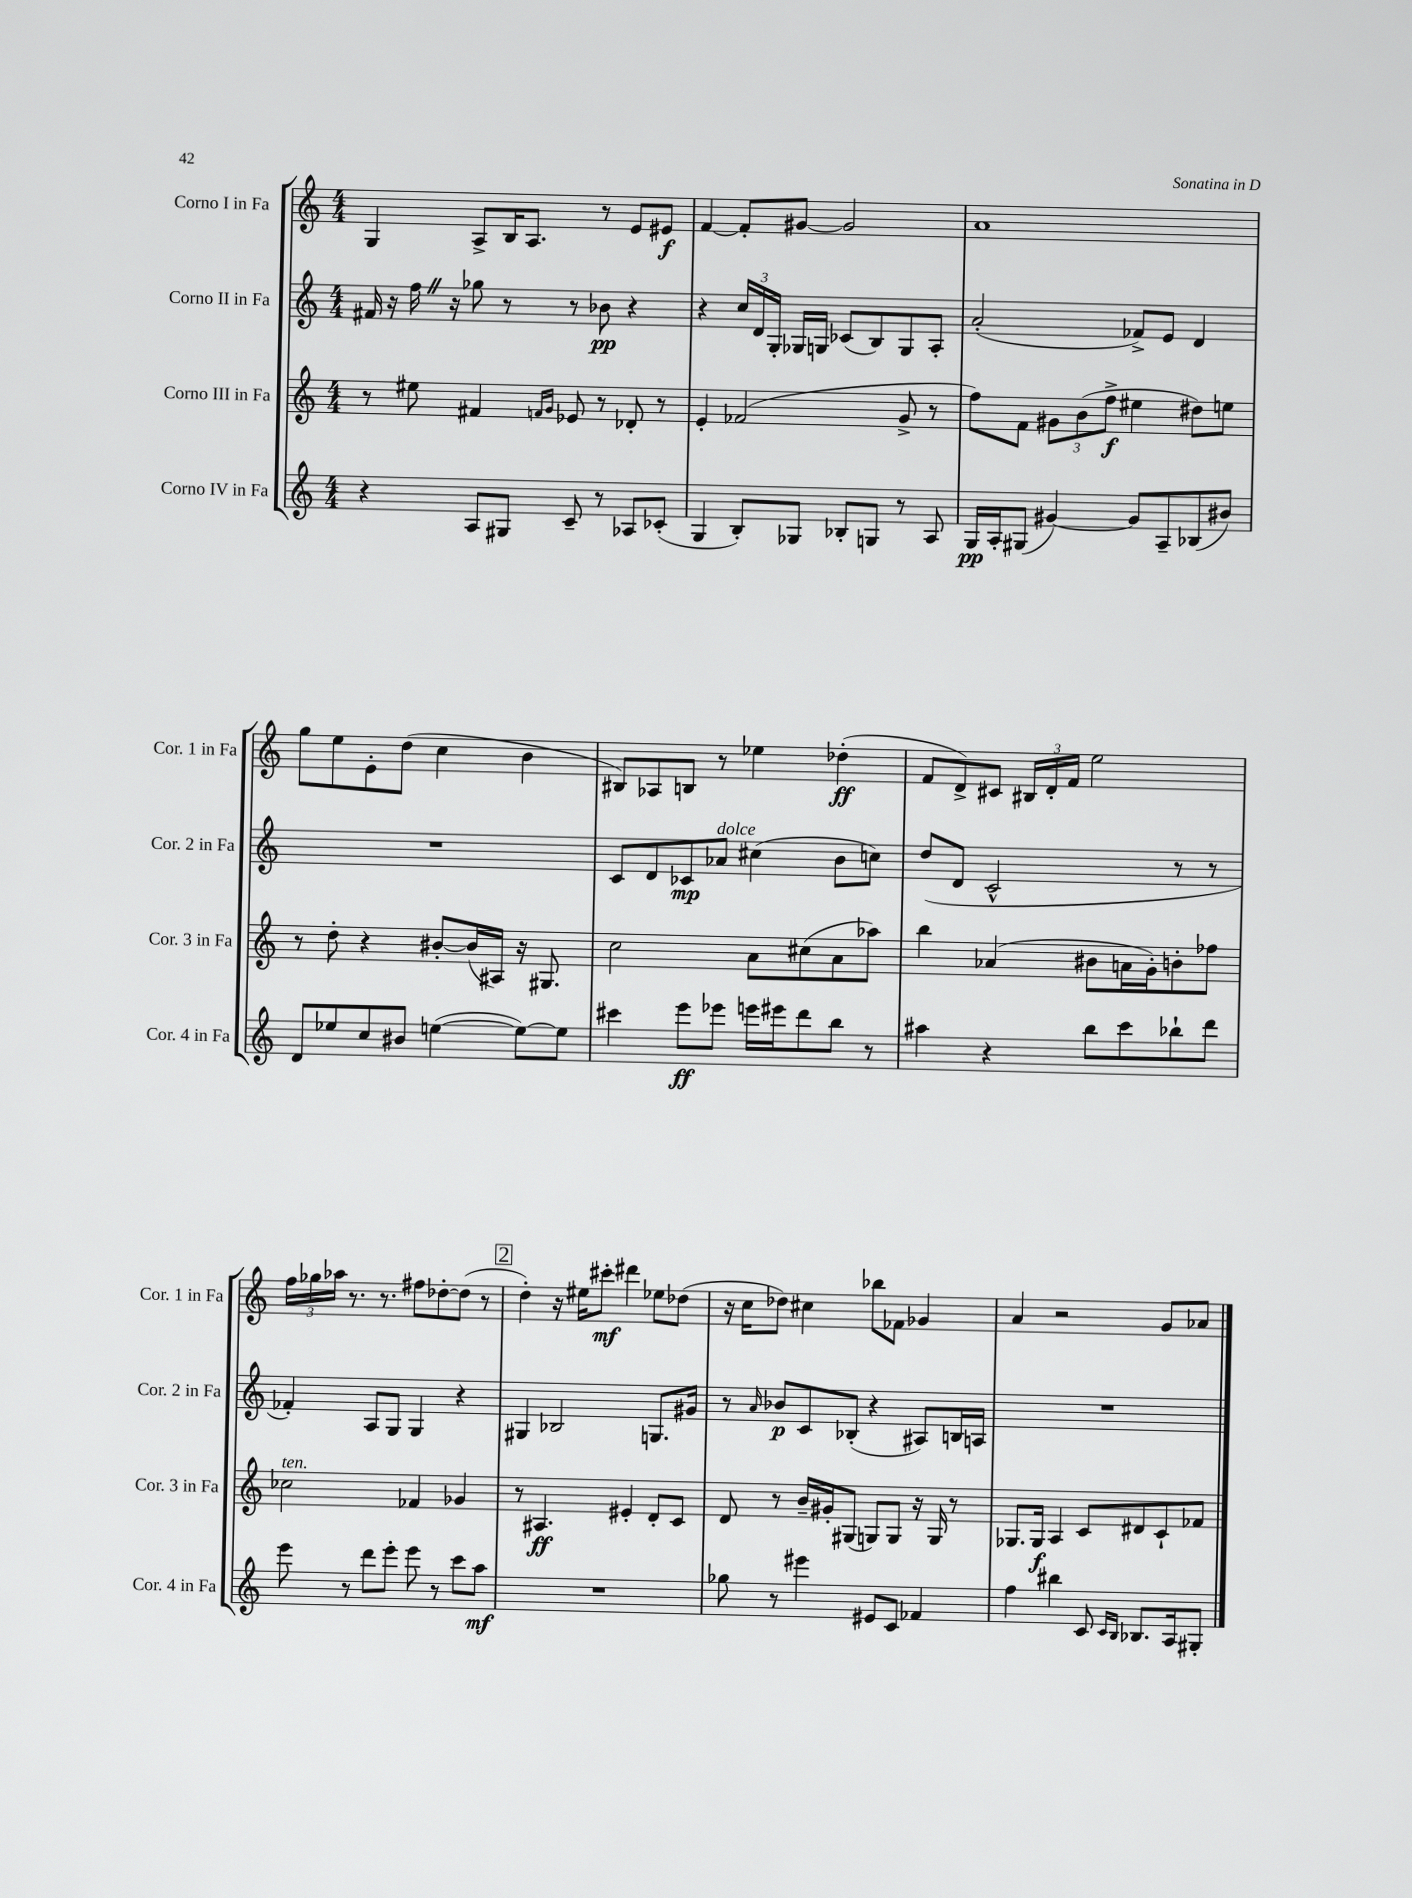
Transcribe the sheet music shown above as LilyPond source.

<<
\new StaffGroup <<
\new Staff = "s0" \with { instrumentName = "Corno I in Fa" shortInstrumentName = "Cor. 1 in Fa" } {
    \clef treble \key c \major \numericTimeSignature \time 4/4
    \autoBeamOff g4 a8[-> b16 a8.] r8 e'8[ eis'8]\f |
    f'4~ f'8[-. gis'8]~ gis'2 |
    a'1 |
    g''8[ e''8 e'8-. d''8]( c''4 b'4 |
    bis8[) aes8 b8] r8 ees''4 des''4-.\ff( |
    f'8[ d'8->) cis'8] \tuplet 3/2 { bis16[ d'16-. f'16] } e''2 |
    \tuplet 3/2 { f''16[ ges''16 aes''16] } r8. r8. fis''8[ des''8~-. des''8]( r8 |
    \mark \markup { \box "2" } d''4-.) r16 eis''16[ cis'''8]-.\mf dis'''4 ees''8[ des''8]( |
    r16 c''16[ des''8]) cis''4 bes''8[ fes'8] ges'4 |
    a'4 r2 g'8[ aes'8] \bar "|." |
}
\new Staff = "s1" \with { instrumentName = "Corno II in Fa" shortInstrumentName = "Cor. 2 in Fa" } {
    \clef treble \key c \major \numericTimeSignature \time 4/4
    \autoBeamOff fis'16 r16 f''16 \once \override BreathingSign.text = \markup { \musicglyph "scripts.caesura.straight" } \breathe r16 ges''8 r8 r8 bes'8\pp r4 |
    r4 \tuplet 3/2 { c''16[ d'16 g16]-. } ges16[ g16] ces'8[( b8) g8 a8]-. |
    a'2-.( fes'8[->) e'8] d'4 |
    R1 |
    c'8[ d'8 ces'8\mp aes'8]^\markup { \italic "dolce" } cis''4( b'8[ c''8]) |
    d''8[( d'8] c'2-^ r8 r8 |
    fes'4-.) a8[ g8] g4 r4 |
    \mark \markup { \box "2" } gis4 bes2 g8.[ gis'16] |
    r8 \grace { a'16 } bes'8[\p c'8 bes8]-.( r4 ais8[) b16 a16] |
    R1 \bar "|." |
}
\new Staff = "s2" \with { instrumentName = "Corno III in Fa" shortInstrumentName = "Cor. 3 in Fa" } {
    \clef treble \key c \major \numericTimeSignature \time 4/4
    \autoBeamOff r8 eis''8 fis'4 \grace { f'16[ g'16] } ees'8 r8 des'8-. r8 |
    e'4-. fes'2( g'8-> r8 |
    f''8[) f'8] \tuplet 3/2 { gis'8[ b'8( f''8]->\f } eis''4 dis''8[) e''8] |
    r8 d''8-. r4 bis'8[~-. bis'16( ais16]) r16 gis8. |
    c''2 a'8[ cis''8( a'8 aes''8]) |
    b''4 aes'4( bis'8[ a'16 g'16-.) b'8-. fes''8] |
    ces''2^\markup { \italic "ten." } fes'4 ges'4 |
    \mark \markup { \box "2" } r8 ais4.\ff eis'4-. d'8[-. c'8] |
    d'8 r8 b'16[-- gis'16-. gis8]( g8[) g8] r16 g16 r8 |
    ges8.[ ges16]\f a4 c'8[ dis'8 c'8-! fes'8] \bar "|." |
}
\new Staff = "s3" \with { instrumentName = "Corno IV in Fa" shortInstrumentName = "Cor. 4 in Fa" } {
    \clef treble \key c \major \numericTimeSignature \time 4/4
    \autoBeamOff r4 a8[ gis8] c'8-- r8 aes8[ ces'8]-.( |
    g4 b8[-.) ges8] bes8[-. g8] r8 a8 |
    g16[\pp a16-. gis8]( gis'4~) gis'8[ a8-- bes8( bis'8]) |
    d'8[ ees''8 c''8 bis'8] e''4~( e''8[~) e''8] |
    cis'''4 e'''8[\ff ees'''8] e'''16[ eis'''16 d'''8 b''8] r8 |
    ais''4 r4 b''8[ c'''8 bes''8-! d'''8] |
    e'''8 r8 d'''8[ e'''8]-. e'''8 r8 c'''8[ a''8]\mf |
    \mark \markup { \box "2" } R1 |
    ges''8 r8 eis'''4 eis'8[ c'8] fes'4 |
    f''4 bis''4 c'8 \grace { c'16[ b16] } bes8.[ a16 gis8]-. \bar "|." |
}
>>
>>
\layout { \context { \Score \remove "Bar_number_engraver" } }
